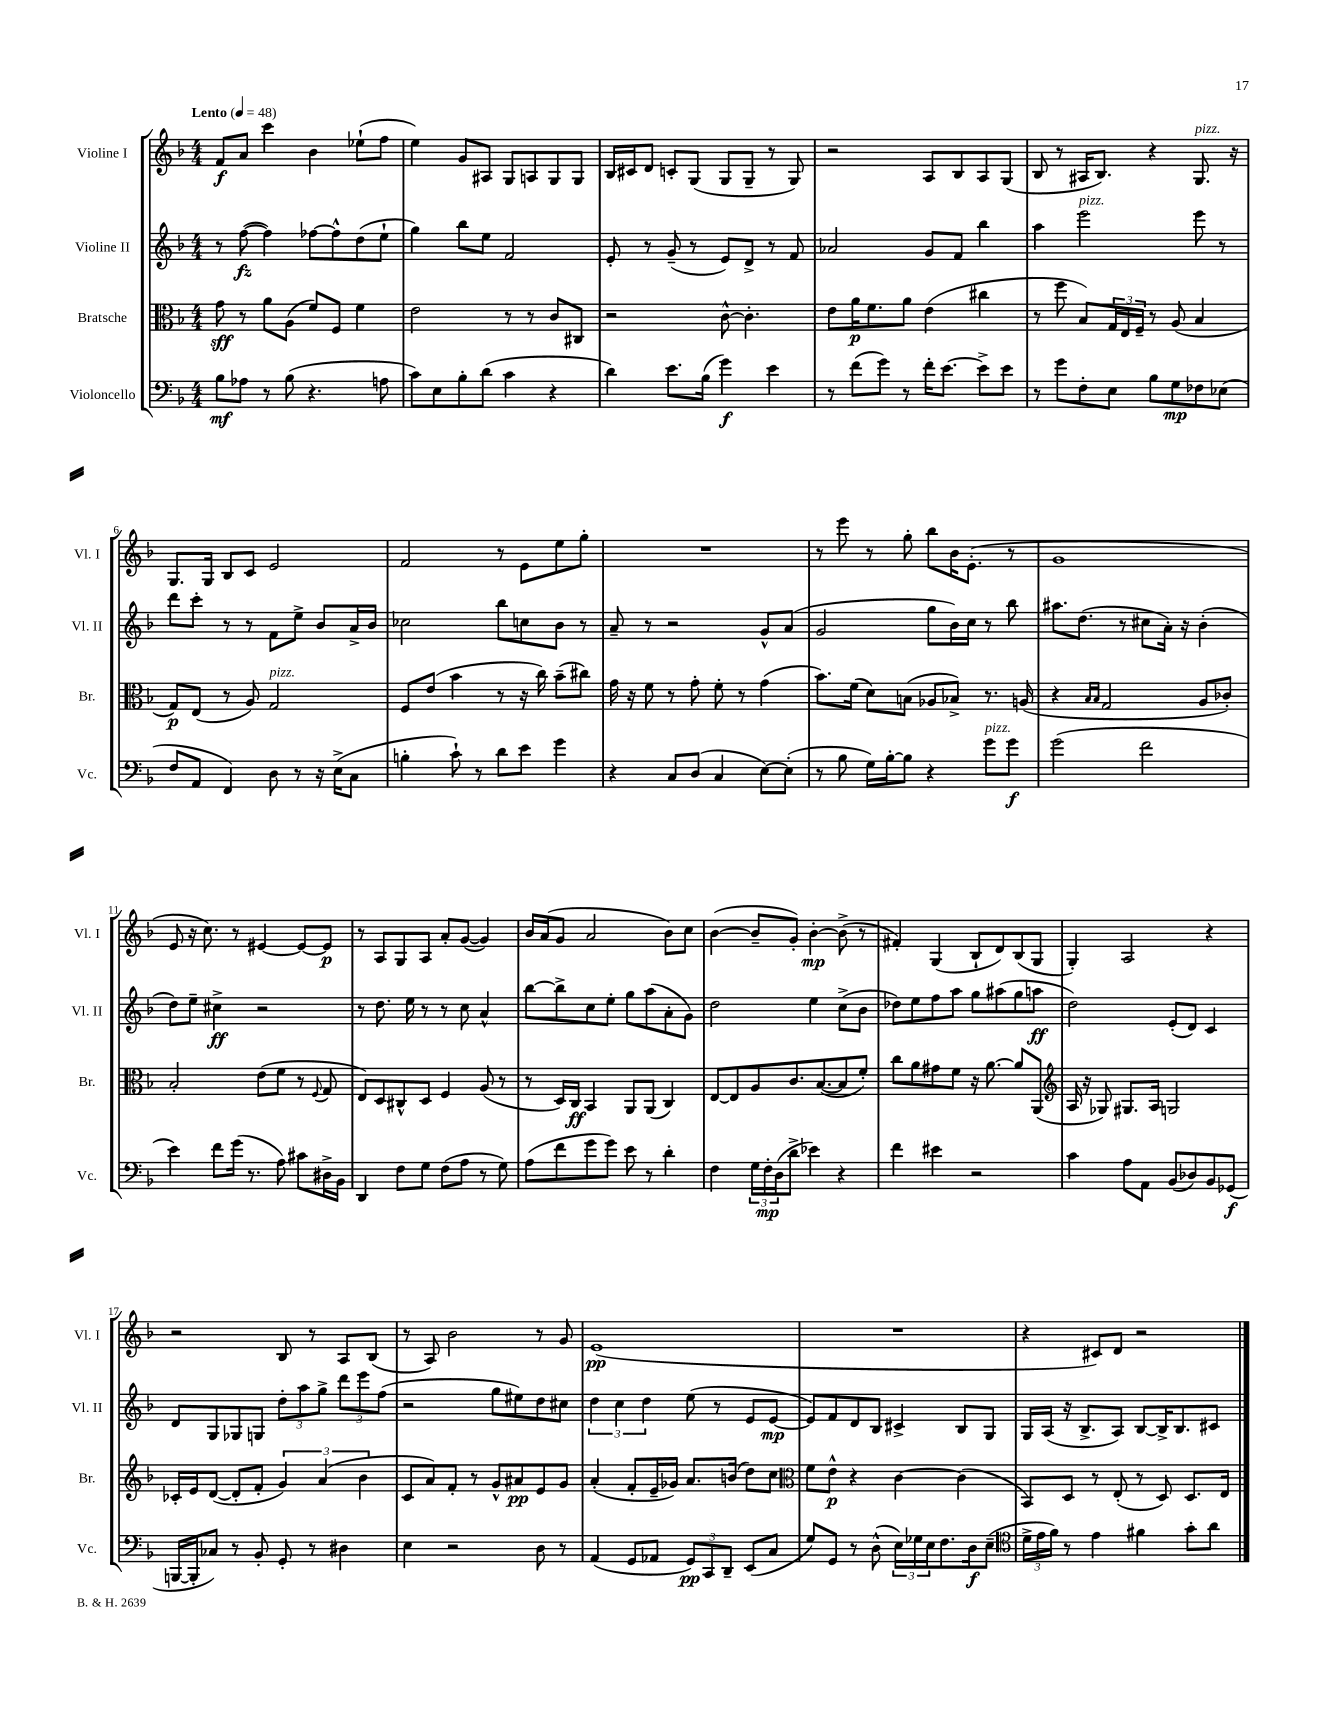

**kern	**dynam	**kern	**dynam	**kern	**dynam	**kern	**dynam
*part4	*part4	*part3	*part3	*part2	*part2	*part1	*part1
*staff4	*staff4	*staff3	*staff3	*staff2	*staff2	*staff1	*staff1
*I"Violoncello	*	*I"Bratsche	*	*I"Violine II	*	*I"Violine I	*
*I'Vc.	*	*I'Br.	*	*I'Vl. II	*	*I'Vl. I	*
*clefF4	*	*clefC3	*	*clefG2	*	*clefG2	*
*k[b-]	*	*k[b-]	*	*k[b-]	*	*k[b-]	*
*M4/4	*	*M4/4	*	*M4/4	*	*M4/4	*
*MM48	*	*MM48	*	*MM48	*	*MM48	*
=1	=1	=1	=1	=1	=1	=1	=1
!	!	!	!	!	!	!LO:TX:a:B:t=Lento	!
8B-\L	mf	8g\	sff	8r	.	8f/L	f
8A-X\J	.	8r	.	([8ff\	fz	8a/J	.
8r	.	8a\L	.	4ff\])	.	4ccc\	.
(8B-\	.	(8A\J	.	.	.	.	.
4.r	.	8f/L)	.	[8ff-X\L	.	4b-\	.
.	.	8F/J	.	8ff-^^\]	.	.	.
.	.	4f\	.	(8dd\	.	(8ee-X`\L	.
8An\	.	.	.	8ee`\J	.	8ff\J	.
=2	=2	=2	=2	=2	=2	=2	=2
8c\L)	.	2e\	.	4gg\)	.	4ee\)	.
8E\	.	.	.	.	.	.	.
8B-'\	.	.	.	8bb-\L	.	8g/L	.
(8d\J	.	.	.	8ee\J	.	8A#X/J	.
4c\	.	8r	.	2f/	.	8G/L	.
.	.	8r	.	.	.	8An/	.
4r	.	8c/L	.	.	.	8G/	.
.	.	8C#X/J	.	.	.	8G/J	.
=3	=3	=3	=3	=3	=3	=3	=3
4d\)	.	2r	.	8e'/	.	16B-/LL	.
.	.	.	.	.	.	16c#X/J	.
.	.	.	.	8r	.	8d/J	.
8.e\L	.	.	.	(8g~/	.	8cn'/L	.
.	.	.	.	8r	.	(8G/J	.
(16B-\Jk	.	.	.	.	.	.	.
4g\)	f	[8c^^\	.	8e/L)	.	8G/L	.
.	.	4.c'\]	.	8d^/J	.	8G~/J	.
4e\	.	.	.	8r	.	8r	.
.	.	.	.	8f/	.	8G/)	.
=4	=4	=4	=4	=4	=4	=4	=4
8r	.	8e\L	.	2a-X/	.	2r	.
(8f\L	.	16a\K	p	.	.	.	.
.	.	8.f\	.	.	.	.	.
8g\J)	.	.	.	.	.	.	.
8r	.	8a\J	.	.	.	.	.
16f'\KL	.	(4e\	.	8g/L	.	8A/L	.
[8.e\J	.	.	.	.	.	.	.
.	.	.	.	8f/J	.	8B-/	.
8e^\L]	.	4cc#X\	.	4bb-\	.	8A/	.
8e\J	.	.	.	.	.	(8G/J	.
=5	=5	=5	=5	=5	=5	=5	=5
8r	.	8r	.	4aa\	.	8B-/	.
8g\L	.	8ff\	.	.	.	8r	.
!	!	!	!	!LO:TX:a:i:t=pizz.	!	!	!
8F'\	.	8B-/L)	.	2eee\	.	16A#X/KL	.
.	.	.	.	.	.	8.B-/J)	.
8E\J	.	24G/L	.	.	.	.	.
.	.	24E/	.	.	.	.	.
.	.	24F~/JJ	.	.	.	.	.
8B-\L	.	8r	.	.	.	4r	.
8G\	mp	(8A/	.	.	.	.	.
!	!	!	!	!	!	!LO:TX:a:i:t=pizz.	!
8F-X\	.	4B-/	.	8eee\	.	8.G/	.
(8E-X\J	.	.	.	8r	.	.	.
.	.	.	.	.	.	16r	.
!!LO:LB:g=z
=6	=6	=6	=6	=6	=6	=6	=6
8F/L	.	8G/L)	p	8ddd\L	.	8.G/L	.
8AA/J	.	(8E/J	.	8ccc'\J	.	.	.
.	.	.	.	.	.	16G/Jk	.
4FF/)	.	8r	.	8r	.	8B-/L	.
.	.	8A/)	.	8r	.	8c/J	.
!	!	!LO:TX:a:i:t=pizz.	!	!	!	!	!
8D\	.	2G/	.	8f\L	.	2e/	.
8r	.	.	.	8ee^\J	.	.	.
16r	.	.	.	8b-/L	.	.	.
(16E^\KL	.	.	.	.	.	.	.
8C\J	.	.	.	16a^/L	.	.	.
.	.	.	.	16b-/JJ	.	.	.
=7	=7	=7	=7	=7	=7	=7	=7
4Bn'\	.	8F/L	.	2cc-X\	.	2f/	.
.	.	(8e/J	.	.	.	.	.
8c`\)	.	4b-\	.	.	.	.	.
8r	.	.	.	.	.	.	.
8d\L	.	8r	.	8bb-\L	.	8r	.
8e\J	.	16r	.	8ccn\	.	8e\L	.
.	.	16cc\)	.	.	.	.	.
4g\	.	(8b-~\L	.	8b-\J	.	8ee\	.
.	.	8cc#X\J)	.	8r	.	8gg'\J	.
=8	=8	=8	=8	=8	=8	=8	=8
4r	.	16g\	.	8a~/	.	1r	.
.	.	16r	.	.	.	.	.
.	.	8f\	.	8r	.	.	.
8C/L	.	8r	.	2r	.	.	.
(8D/J	.	8g'\	.	.	.	.	.
4C/	.	8f'\	.	.	.	.	.
.	.	8r	.	.	.	.	.
[8E\L)	.	(4g\	.	8g^^/L	.	.	.
(8E'\J]	.	.	.	(8a/J	.	.	.
=9	=9	=9	=9	=9	=9	=9	=9
8r	.	8.b-\L)	.	2g/	.	8r	.
8B-\	.	.	.	.	.	8eee\	.
.	.	(16f\Jk	.	.	.	.	.
16G\LL)	.	8d\L)	.	.	.	8r	.
[16B-'\J	.	.	.	.	.	.	.
8B-\J]	.	(8Bn\J	.	.	.	8gg'\	.
4r	.	8A-X/L	.	8gg\L	.	8bb-\L	.
.	.	8B-X^/J)	.	16b-\L)	.	16b-\K	.
.	.	.	.	16cc\JJ	.	(8.e'\J	.
!LO:TX:a:i:t=pizz.	!	!	!	!	!	!	!
8g\L	.	8.r	.	8r	.	.	.
8g\J	f	.	.	8bb-\	.	8r	.
.	.	(16An/	.	.	.	.	.
=10	=10	=10	=10	=10	=10	=10	=10
(2g\	.	4r	.	8.aa#X\L	.	1g	.
.	.	.	.	(8.dd\J	.	.	.
.	.	16qqB-/LL	.	.	.	.	.
.	.	16qqB-/JJ	.	.	.	.	.
.	.	2G/	.	.	.	.	.
.	.	.	.	8r	.	.	.
2f\	.	.	.	8cc#X\L	.	.	.
.	.	.	.	16a'\Jk)	.	.	.
.	.	.	.	16r	.	.	.
.	.	8A/L	.	(4b-'\	.	.	.
.	.	8c-X'/J)	.	.	.	.	.
!!LO:LB:g=z
=11	=11	=11	=11	=11	=11	=11	=11
4e\)	.	2B-'/	.	8dd\L)	.	8e/	.
.	.	.	.	8ee~\J	.	16r	.
.	.	.	.	.	.	8.cc\)	.
8f\L	.	.	.	4cc#X^\	ff	.	.
(16g\Jk	.	.	.	.	.	8r	.
8.r	.	.	.	.	.	.	.
.	.	(8e\L	.	2r	.	[4e#X/	.
8A\)	.	8f\J	.	.	.	.	.
8c#X\L	.	8r	.	.	.	8e#/L_	.
.	.	8qqF/	.	.	.	.	.
16D#X^\L	.	8G/	.	.	.	8e#/J]	p
16BB-\JJ	.	.	.	.	.	.	.
=12	=12	=12	=12	=12	=12	=12	=12
4DD/	.	8E/L)	.	8r	.	8r	.
.	.	8D/	.	8.dd\	.	8A/L	.
8F\L	.	8C#X^^/	.	.	.	8G/	.
.	.	.	.	16ee\	.	.	.
8G\J	.	8D/J	.	8r	.	8A/J	.
(8F\L	.	4F/	.	8r	.	8a'/L	.
8A\J	.	.	.	8cc\	.	([8g/J	.
8r	.	(8A/	.	4a^^/	.	4g/])	.
8G\)	.	8r	.	.	.	.	.
=13	=13	=13	=13	=13	=13	=13	=13
(8A\L	.	8r	.	[8bb-\L	.	16b-/LL	.
.	.	.	.	.	.	(16a/J	.
8f\	.	16D/LL)	.	8bb-^\]	.	8g/J	.
.	.	16C/JJ	ff	.	.	.	.
8g\	.	4BB-/	.	8cc\	.	2a/	.
8g\J)	.	.	.	8ee'\J	.	.	.
8e\	.	8AA/L	.	8gg\L	.	.	.
8r	.	(8AA/J	.	(8aa\	.	.	.
4d'\	.	4C/)	.	8a'\	.	8b-\L)	.
.	.	.	.	8g\J)	.	8cc\J	.
=14	=14	=14	=14	=14	=14	=14	=14
4F\	.	[8E/L	.	2dd\	.	([4b-\	.
.	.	8E/]	.	.	.	.	.
24G\LL	.	8A/	.	.	.	8b-~/L]	.
24F'\	mp	.	.	.	.	.	.
(24D\J	.	.	.	.	.	.	.
8d^\J	.	8.c/	.	.	.	8g'/J)	.
4e-X\)	.	.	.	4ee\	.	[4b-'\	mp
.	.	([8.B-/	.	.	.	.	.
4r	.	8B-/]	.	(8cc^\L	.	(8b-^\]	.
.	.	8f'/J)	.	8b-\J	.	8r	.
=15	=15	=15	=15	=15	=15	=15	=15
4f\	.	8cc\L	.	8dd-X\L)	.	4f#X'/)	.
.	.	8a\	.	8ee\	.	.	.
4e#X\	.	8g#X\	.	8ff\	.	(4G/	.
.	.	8f\J	.	8aa\J	.	.	.
2r	.	16r	.	8gg\L	.	8B-`/L	.
.	.	[8.a\	.	.	.	.	.
.	.	.	.	(8aa#X\	.	8d/)	.
.	.	8a/L]	.	8gg\	.	(8B-/	.
.	.	(8AA/J	.	8aan\J	ff	8G/J	.
=16	=16	=16	=16	=16	=16	=16	=16
*	*	*clefG2	*	*	*	*	*
4c\	.	16A/	.	2dd\)	.	4G'/)	.
.	.	16r	.	.	.	.	.
.	.	8G-X/)	.	.	.	.	.
8A\L	.	8.G#X/L	.	.	.	2A/	.
8AA\J	.	.	.	.	.	.	.
.	.	16A/Jk	.	.	.	.	.
(8BB-/L	.	2Gn/	.	(8e'/L	.	.	.
8D-X/)	.	.	.	8d/J)	.	.	.
8BB-/	.	.	.	4c/	.	4r	.
(8GG-X/J	f	.	.	.	.	.	.
!!LO:LB:g=z
=17	=17	=17	=17	=17	=17	=17	=17
[16BBBn/LL	.	16c-X'/LL	.	8d/L	.	2r	.
16BBB'/J]	.	16e/J	.	.	.	.	.
8C-X/J)	.	([8d/J	.	8G/	.	.	.
8r	.	8d'/L]	.	8G-X/	.	.	.
8BB-'/	.	8f'/J	.	8Gn/J	.	.	.
8GG'/	.	6g/)	.	12dd'\L	.	8B-/	.
.	.	.	.	12aa\	.	.	.
8r	.	.	.	.	.	8r	.
.	.	(6a/	.	12gg^\J	.	.	.
4D#X\	.	.	.	12ddd\L	.	8A/L	.
.	.	6b-\	.	12eee\	.	.	.
.	.	.	.	.	.	(8B-/J	.
.	.	.	.	(12ff\J	.	.	.
=18	=18	=18	=18	=18	=18	=18	=18
4E\	.	8c/L	.	2r	.	8r	.
.	.	8a/)	.	.	.	8A/)	.
2r	.	8f'/J	.	.	.	2b-\	.
.	.	8r	.	.	.	.	.
.	.	8g^^/L	.	8gg\L	.	.	.
.	.	8a#X/	pp	8ee#X\)	.	.	.
8D\	.	8e/	.	8dd\	.	8r	.
8r	.	8g/J	.	8cc#X\J	.	8g/	.
=19	=19	=19	=19	=19	=19	=19	=19
(4AA/	.	(4a'/	.	6dd\	.	(1e	pp
.	.	.	.	6cc\	.	.	.
8GG/L	.	8f'/L	.	.	.	.	.
.	.	.	.	6dd\	.	.	.
8AA-X/J	.	16e~/L	.	.	.	.	.
.	.	16g-X/JJ)	.	.	.	.	.
12GG/L)	pp	8.a/L	.	(8ee\	.	.	.
12CC/	.	.	.	.	.	.	.
.	.	.	.	8r	.	.	.
12DD~/J	.	.	.	.	.	.	.
.	.	(16bn/Jk	.	.	.	.	.
(8EE/L	.	8dd\L)	.	8e/L	.	.	.
8C/J	.	8cc\J	.	[8e/J	mp	.	.
=20	=20	=20	=20	=20	=20	=20	=20
*	*	*clefC3	*	*	*	*	*
8G/L)	.	8f\L	.	8e/L])	.	1r	.
8GG/J	.	8e^^\J	p	8f/	.	.	.
8r	.	4r	.	8d/	.	.	.
(8D^^\	.	.	.	8B-/J	.	.	.
24E\LL)	.	[4c\	.	4c#X^/	.	.	.
24G-X\	.	.	.	.	.	.	.
24E\J	.	.	.	.	.	.	.
8.F\	.	.	.	.	.	.	.
.	.	(4c\]	.	8B-/L	.	.	.
16D\k	f	.	.	.	.	.	.
(8E~\J	.	.	.	8G/J	.	.	.
=21	=21	=21	=21	=21	=21	=21	=21
*clefC4	*	*	*	*	*	*	*
24d^\LL	.	8BB-/L)	.	16G/LL	.	4r	.
24e\	.	.	.	.	.	.	.
.	.	.	.	(16A/JJ	.	.	.
24f\JJ)	.	.	.	.	.	.	.
8r	.	8D/J	.	16r	.	.	.
.	.	.	.	8.B-^/L	.	.	.
4e\	.	8r	.	.	.	8c#X/L)	.
.	.	(8E'/	.	8A/J)	.	8d/J	.
4f#X\	.	8r	.	[8B-/L	.	2r	.
.	.	8D/)	.	16B-^/K]	.	.	.
.	.	.	.	8.B-/	.	.	.
8g'\L	.	8.D/L	.	.	.	.	.
8a\J	.	.	.	8c#X/J	.	.	.
.	.	16E/Jk	.	.	.	.	.
==	==	==	==	==	==	==	==
*-	*-	*-	*-	*-	*-	*-	*-
